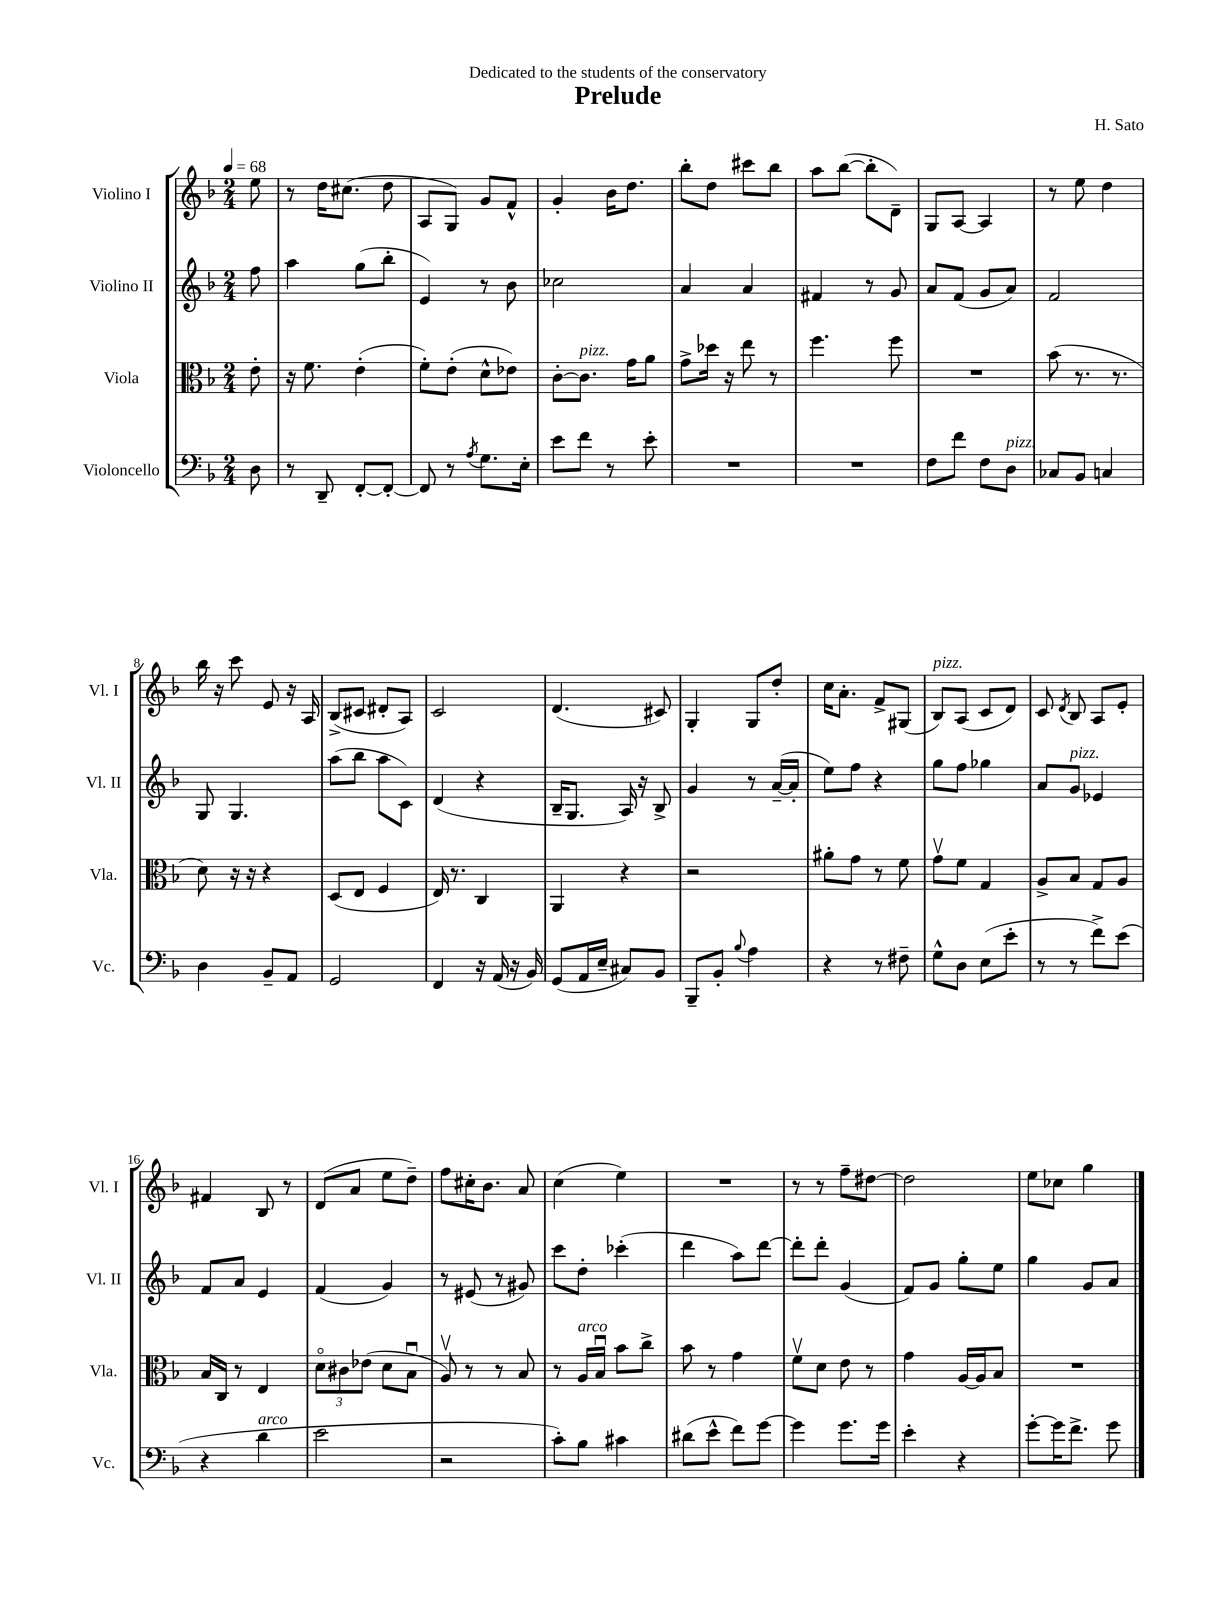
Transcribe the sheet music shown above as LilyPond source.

\header { title = "Prelude" composer = "H. Sato" dedication = "Dedicated to the students of the conservatory" }
<<
\new StaffGroup <<
\new Staff = "s0" \with { instrumentName = "Violino I" shortInstrumentName = "Vl. I" } {
    \clef treble \key f \major \numericTimeSignature \time 2/4 \partial 8 \tempo 4 = 68
    \autoBeamOff e''8 |
    r8 d''16[ cis''8.]( d''8 |
    a8[ g8]) g'8[ f'8]-^ |
    g'4-. bes'16[ d''8.] |
    bes''8[-. d''8] cis'''8[ bes''8] |
    a''8[ bes''8]~( bes''8[-. d'8]--) |
    g8[ a8]~ a4 |
    r8 e''8 d''4 |
    bes''16 r16 c'''8 e'8 r16 a16 |
    bes8[->( cis'8] dis'8[-. a8]) |
    c'2 |
    d'4.( cis'8) |
    g4-. g8[ d''8]-. |
    c''16[ a'8.]-. f'8[-> gis8]( |
    bes8[^\markup { \italic "pizz." }) a8]( c'8[ d'8]) |
    c'8 \acciaccatura { d'8 } bes8 a8[ e'8]-. |
    fis'4 bes8 r8 |
    d'8[( a'8] e''8[ d''8]--) |
    f''8[ cis''16-. bes'8.] a'8 |
    c''4( e''4) |
    R2 |
    r8 r8 f''8[-- dis''8]~ |
    dis''2 |
    e''8[ ces''8] g''4 \bar "|." |
}
\new Staff = "s1" \with { instrumentName = "Violino II" shortInstrumentName = "Vl. II" } {
    \clef treble \key f \major \numericTimeSignature \time 2/4 \partial 8
    \autoBeamOff f''8 |
    a''4 g''8[( bes''8]-. |
    e'4) r8 bes'8 |
    ces''2 |
    a'4 a'4 |
    fis'4 r8 g'8 |
    a'8[ f'8]( g'8[ a'8]) |
    f'2 |
    g8 g4. |
    a''8[( bes''8] a''8[ c'8]) |
    d'4( r4 |
    bes16[-- g8.] a16) r16 bes8-> |
    g'4 r8 a'16[~--( a'16]-. |
    e''8[) f''8] r4 |
    g''8[ f''8] ges''4 |
    a'8[ g'8]^\markup { \italic "pizz." } ees'4 |
    f'8[ a'8] e'4 |
    f'4( g'4) |
    r8 eis'8( r8 gis'8) |
    c'''8[ d''8]-. ces'''4-.( |
    d'''4 a''8[) d'''8]~ |
    d'''8[-. d'''8]-. g'4( |
    f'8[) g'8] g''8[-. e''8] |
    g''4 g'8[ a'8] \bar "|." |
}
\new Staff = "s2" \with { instrumentName = "Viola" shortInstrumentName = "Vla." } {
    \clef alto \key f \major \numericTimeSignature \time 2/4 \partial 8
    \autoBeamOff e'8-. |
    r16 f'8. e'4-.( |
    f'8[-.) e'8]-.( d'8[-^ ees'8]) |
    c'8[~-. c'8.]^\markup { \italic "pizz." } g'16[ a'8] |
    g'8[-> des''16] r16 e''8 r8 |
    f''4. f''8 |
    R2 |
    bes'8( r8. r8. |
    d'8) r16 r16 r4 |
    d8[( e8] f4 |
    e16) r8. c4 |
    a,4 r4 |
    r2 |
    ais'8[-. g'8] r8 f'8 |
    g'8[\upbow f'8] g4 |
    a8[-> bes8] g8[ a8] |
    bes16[ c16] r8 e4 |
    \tuplet 3/2 { d'8[\flageolet cis'8 ees'8]( } d'8[ bes8]\downbow |
    a8\upbow) r8 r8 bes8 |
    r8 a16[^\markup { \italic "arco" } bes16]\downbow bes'8[ c''8]-> |
    bes'8 r8 g'4 |
    f'8[\upbow d'8] e'8 r8 |
    g'4 a16[~ a16 bes8] |
    R2 \bar "|." |
}
\new Staff = "s3" \with { instrumentName = "Violoncello" shortInstrumentName = "Vc." } {
    \clef bass \key f \major \numericTimeSignature \time 2/4 \partial 8
    \autoBeamOff d8 |
    r8 d,8-- f,8[~-. f,8]~-. |
    f,8 r8 \acciaccatura { a8 } g8.[ e16]-. |
    e'8[ f'8] r8 e'8-. |
    R2 |
    R2 |
    f8[ f'8] f8[ d8]^\markup { \italic "pizz." } |
    ces8[ bes,8] c4 |
    d4 bes,8[-- a,8] |
    g,2 |
    f,4 r16 a,16( r16 bes,16) |
    g,8[( a,16 e16]-- cis8[) bes,8] |
    bes,,8[-- bes,8]-. \appoggiatura { bes8 } a4 |
    r4 r8 fis8-- |
    g8[-^ d8] e8[( e'8]-. |
    r8 r8 f'8[->) e'8]( |
    r4 d'4^\markup { \italic "arco" } |
    e'2 |
    r2 |
    c'8[-.) bes8] cis'4 |
    dis'8[( e'8]-^ f'8[) g'8]~ |
    g'4 g'8.[ g'16] |
    e'4-. r4 |
    g'8[~-. g'16 f'8.]-> g'8 \bar "|." |
}
>>
>>
